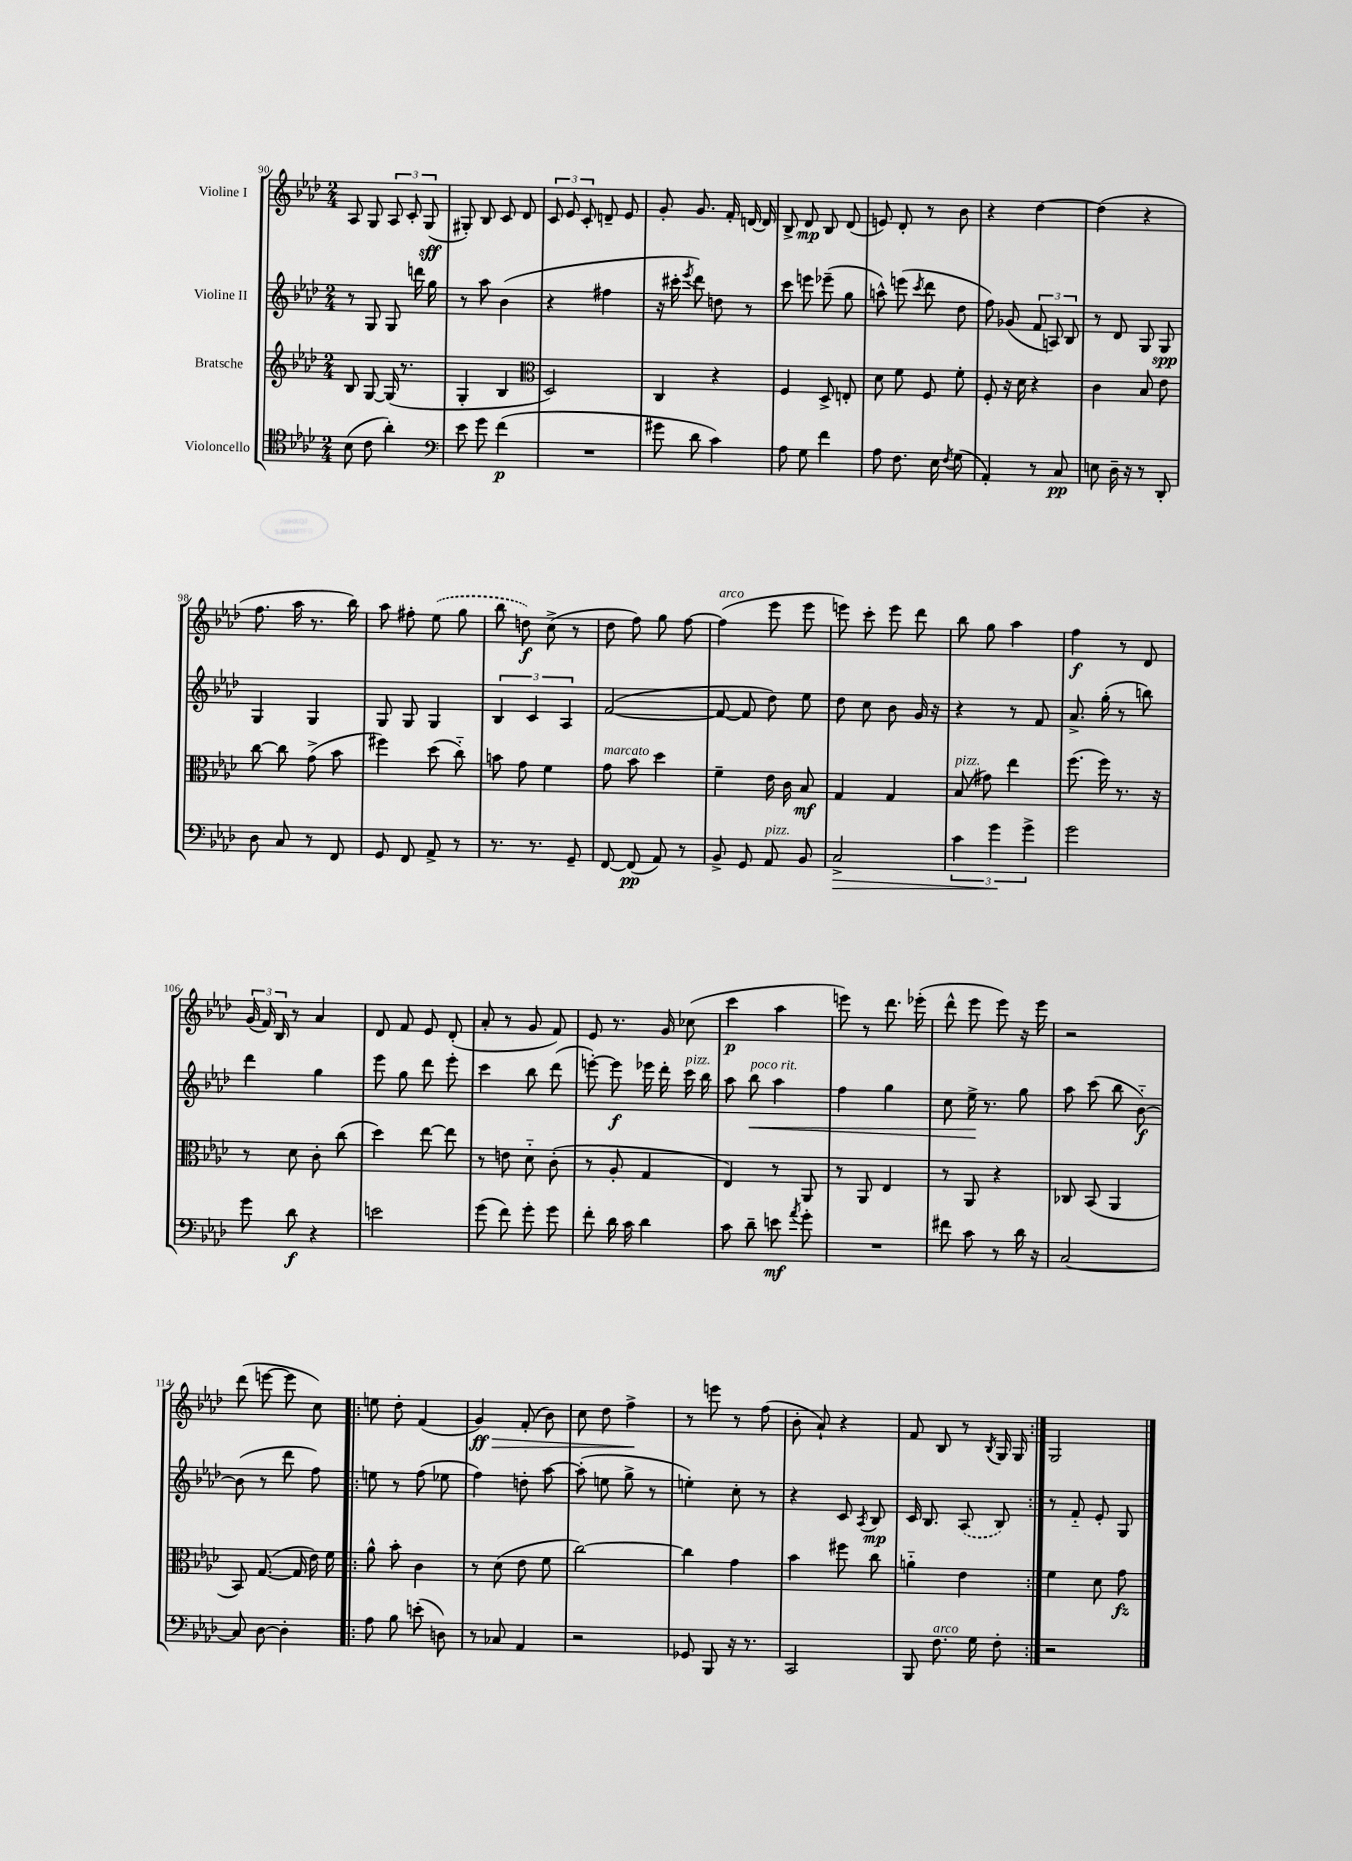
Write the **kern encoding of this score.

**kern	**dynam	**kern	**dynam	**kern	**dynam	**kern	**dynam
*part4	*part4	*part3	*part3	*part2	*part2	*part1	*part1
*staff4	*staff4	*staff3	*staff3	*staff2	*staff2	*staff1	*staff1
*I"Violoncello	*	*I"Bratsche	*	*I"Violine II	*	*I"Violine I	*
*clefC4	*	*clefG2	*	*clefG2	*	*clefG2	*
*k[b-e-a-d-]	*	*k[b-e-a-d-]	*	*k[b-e-a-d-]	*	*k[b-e-a-d-]	*
*M2/4	*	*M2/4	*	*M2/4	*	*M2/4	*
=90	=90	=90	=90	=90	=90	=90	=90
(8B-\	.	8B-/	.	8r	.	8A-/	.
8c\	.	[8G/	.	8G/	.	8G/	.
4a-'\)	.	(16G/]	.	8G/	.	12A-/	.
.	.	8.r	.	.	.	.	.
.	.	.	.	.	.	12c'/	.
.	.	.	.	16dddn\	.	.	.
.	.	.	.	.	.	(12G/	sff
.	.	.	.	16gg\	.	.	.
=91	=91	=91	=91	=91	=91	=91	=91
*clefF4	*	*	*	*	*	*	*
8e-\	.	4G'/	.	8r	.	8G#X'/)	.
8g\	.	.	.	8aa-\	.	8B-/	.
(4f\	p	4B-/	.	(4b-\	.	8c/	.
.	.	.	.	.	.	8d-/	.
=92	=92	=92	=92	=92	=92	=92	=92
*	*	*clefC3	*	*	*	*	*
2r	.	2D-/)	.	4r	.	12c/	.
.	.	.	.	.	.	12e-/	.
.	.	.	.	.	.	12c'/	.
.	.	.	.	4ff#X\	.	8dn~/	.
.	.	.	.	.	.	8e-/	.
=93	=93	=93	=93	=93	=93	=93	=93
8g#X\	.	4C/	.	16r	.	8g'/	.
.	.	.	.	16ccc#X'\	.	.	.
.	.	.	.	8qeee-/	.	.	.
8d-\	.	.	.	8ddd-\)	.	8.g/	.
4c\)	.	4r	.	8ddn\	.	.	.
.	.	.	.	.	.	16f'/	.
.	.	.	.	8r	.	[16dn/	.
.	.	.	.	.	.	16d/]	.
=94	=94	=94	=94	=94	=94	=94	=94
8A-\	.	4F/	.	8ccc\	.	8B-^/	.
8G\	.	.	.	8eeen\	.	8d-/	mp
4f\	.	8D-^/	.	(8eee-X~\	.	8B-/	.
.	.	8En'/	.	8gg\	.	(8d-/	.
=95	=95	=95	=95	=95	=95	=95	=95
8A-\	.	8d-\	.	8aan^^\)	.	8en/)	.
8.F\	.	8f\	.	(8eeen\	.	8d-'/	.
.	.	.	.	8qccc/	.	.	.
.	.	8F/	.	8ddd-\	.	8r	.
16E-\	.	.	.	.	.	.	.
8qF/	.	.	.	.	.	.	.
(8G\	.	8f'\	.	8dd-\	.	8b-\	.
=96	=96	=96	=96	=96	=96	=96	=96
4AA-'/)	.	8F'/	.	8ff\)	.	4r	.
.	.	16r	.	(8g-X/	.	.	.
.	.	16d-\	.	.	.	.	.
8r	.	4r	.	12f/	.	[4dd-\	.
.	.	.	.	12An/)	.	.	.
8C/	pp	.	.	.	.	.	.
.	.	.	.	12B-/	.	.	.
=97	=97	=97	=97	=97	=97	=97	=97
8En\	.	4c\	.	8r	.	(4dd-\]	.
16D-~\	.	.	.	8d-/	.	.	.
16r	.	.	.	.	.	.	.
8r	.	8B-/	.	8G/	.	4r	.
8DD-'/	.	8e-\	.	8G/	spp	.	.
!!LO:LB:g=z
=98	=98	=98	=98	=98	=98	=98	=98
8D-\	.	[8cc\	.	4G/	.	8.ff\	.
8C/	.	8cc\]	.	.	.	.	.
.	.	.	.	.	.	16aa-\	.
8r	.	(8g^\	.	4G/	.	8.r	.
8FF/	.	8b-\	.	.	.	.	.
.	.	.	.	.	.	16bb-\)	.
=99	=99	=99	=99	=99	=99	=99	=99
8GG/	.	4ff#X\)	.	8G/	.	8aa-\	.
8FF/	.	.	.	8G/	.	8ff#X'\	.
8AA-^/	.	(8dd-\	.	4G/	.	(8ee-\	.
8r	.	8cc\)	.	.	.	8gg\	.
=100	=100	=100	=100	=100	=100	=100	=100
8.r	.	8bn\	.	6B-/	.	8bb-\	.
.	.	8g\	.	.	.	8ddn\)	f
.	.	.	.	6c/	.	.	.
8.r	.	.	.	.	.	.	.
.	.	4f\	.	.	.	(8cc^\	.
.	.	.	.	6A-/	.	.	.
8GG~/	.	.	.	.	.	8r	.
=101	=101	=101	=101	=101	=101	=101	=101
!	!	!LO:TX:a:i:t=marcato	!	!	!	!	!
[8FF/	.	8g\	.	([2f/	.	8dd-\	.
(8FF/]	pp	8b-\	.	.	.	8ff\)	.
8AA-/)	.	4dd-\	.	.	.	8gg\	.
8r	.	.	.	.	.	[8ff\	.
=102	=102	=102	=102	=102	=102	=102	=102
!	!	!	!	!	!	!LO:TX:a:i:t=arco	!
8BB-^/	.	4f~\	.	8f/_	.	(4ff\]	.
8GG/	.	.	.	8f/]	.	.	.
!LO:TX:a:i:t=pizz.	!	!	!	!	!	!	!
8AA-/	.	16e-\	.	8dd-\)	.	8eee-\	.
.	.	16c\	.	.	.	.	.
8BB-/	.	8B-/	mf	8ee-\	.	8eee-\	.
=103	=103	=103	=103	=103	=103	=103	=103
!	!LO:HP:b	!	!	!	!	!	!
2C^/	>	4G/	.	8dd-\	.	8eeen\)	.
.	.	.	.	8cc\	.	8ccc'\	.
.	.	4G/	.	8b-\	.	8eee\	.
.	.	.	.	16g/	.	8ddd-\	.
.	.	.	.	16r	.	.	.
=104	=104	=104	=104	=104	=104	=104	=104
!	!	!LO:TX:a:i:t=pizz.	!	!	!	!	!
6c\	.	(8B-/	.	4r	.	8bb-\	.
.	.	8g#X\)	.	.	.	8gg\	.
6g\	.	.	.	.	.	.	.
.	.	4ee-\	.	8r	.	4aa-\	.
6g^\	]	.	.	.	.	.	.
.	.	.	.	8f/	.	.	.
=105	=105	=105	=105	=105	=105	=105	=105
2g\	.	(8.ff\	.	8.a-^/	.	4ff\	f
.	.	16ff\)	.	(16gg'\	.	.	.
.	.	8.r	.	8r	.	8r	.
.	.	.	.	8bbn\)	.	8d-/	.
.	.	16r	.	.	.	.	.
!!LO:LB:g=z
=106	=106	=106	=106	=106	=106	=106	=106
8g\	.	8r	.	4ddd-\	.	(24g/	.
.	.	.	.	.	.	24f/)	.
.	.	.	.	.	.	24B-/	.
8d-\	f	8d-\	.	.	.	8r	.
4r	.	8c'\	.	4gg\	.	4a-/	.
.	.	(8cc\	.	.	.	.	.
=107	=107	=107	=107	=107	=107	=107	=107
2en\	.	4dd-\)	.	8eee-\	.	8d-/	.
.	.	.	.	8gg\	.	8f/	.
.	.	[8ee-\	.	8ddd-\	.	8e-/	.
.	.	8ee-\]	.	8eee-'\	.	(8d-'/	.
=108	=108	=108	=108	=108	=108	=108	=108
(8g\	.	8r	.	4ccc\	.	8a-'/	.
8f\)	.	8en\	.	.	.	8r	.
8g'\	.	8d-\	.	8bb-\	.	8g/	.
8g\	.	(8c'\	.	(8ddd-\	.	8f/)	.
=109	=109	=109	=109	=109	=109	=109	=109
8f'\	.	8r	.	[8eeen'\)	.	8e-/	.
16d-\	.	8A-'/	.	8eee\]	f	8.r	.
16c\	.	.	.	.	.	.	.
4d-\	.	4G/	.	16eee-X\	.	.	.
.	.	.	.	16ddd-'\	.	16g/	.
!	!	!	!	!LO:TX:a:i:t=pizz.	!	!	!
.	.	.	.	16ccc\	.	(8cc-X\	.
.	.	.	.	16bb-\	.	.	.
=110	=110	=110	=110	=110	=110	=110	=110
8c\	.	4E-/)	.	8aa-\	.	4ccc\	p
!	!	!	!	!LO:TX:a:i:t=poco rit.	!	!	!
!	!	!	!	!	!LO:HP:b	!	!
8d-~\	.	.	.	8bb-\	<	.	.
8en\	mf	8r	.	4aa-\	.	4aa-\	.
8qa-/	.	.	.	.	.	.	.
8g'\	.	8AA-/	.	.	.	.	.
=111	=111	=111	=111	=111	=111	=111	=111
2r	.	8r	.	4ff\	.	8eeen\)	.
.	.	8AA-/	.	.	.	8r	.
.	.	4E-/	.	4gg\	.	8.ddd-\	.
.	.	.	.	.	.	(16eee-X'\	.
=112	=112	=112	=112	=112	=112	=112	=112
8f#X\	.	8r	.	8cc\	.	8ddd-^^\	.
8c\	.	8AA-/	.	16ee-^\	.	8eee-\	.
.	.	.	.	8.r	[	.	.
8r	.	4r	.	.	.	8eee-\)	.
16d-\	.	.	.	8gg\	.	16r	.
16r	.	.	.	.	.	16eee-\	.
=113	=113	=113	=113	=113	=113	=113	=113
[2C/	.	8C-X/	.	8aa-\	.	2r	.
.	.	(8BB-/	.	(8ccc\	.	.	.
.	.	4AA-/	.	8bb-\	.	.	.
.	.	.	.	[8b-\)	f	.	.
!!LO:LB:g=z
=114	=114	=114	=114	=114	=114	=114	=114
8C/]	.	8BB-/)	.	(8b-\]	.	(8ddd-\	.
[8D-\	.	([8.G/	.	8r	.	[8eeen\	.
4D-'\]	.	.	.	8ddd-\	.	8eee\]	.
.	.	16G/]	.	.	.	.	.
.	.	16e-\)	.	8ff\)	.	8cc\)	.
.	.	16f\	.	.	.	.	.
=115!|:	=115!|:	=115!|:	=115!|:	=115!|:	=115!|:	=115!|:	=115!|:
8A-\	.	8a-^^\	.	8een\	.	8een\	.
8B-\	.	8b-'\	.	8r	.	8dd-'\	.
(8en'\	.	4c\	.	(8ff\	.	(4f/	.
8Dn\)	.	.	.	8ee-X\	.	.	.
=116	=116	=116	=116	=116	=116	=116	=116
!	!	!	!	!	!	!	!LO:HP:b
8r	.	8r	.	4ff\)	.	4g/)	> ff
8C-X/	.	(8d-\	.	.	.	.	.
4AA-/	.	8e-\	.	8ddn'\	.	(8f'/	.
.	.	8f\	.	[8aa-\	.	8b-\)	.
=117	=117	=117	=117	=117	=117	=117	=117
2r	.	[2cc\)	.	(8aa-'\]	.	8cc\	.
.	.	.	.	8een\	.	8dd-\	.
.	.	.	.	8gg^\	.	4ff^\	.
.	.	.	.	8r	.	.	.
.	.	.	.	.	.	.	]
=118	=118	=118	=118	=118	=118	=118	=118
8GG-X/	.	4cc\]	.	4een'\)	.	8r	.
8BBB-/	.	.	.	.	.	8eeen\	.
16r	.	4g\	.	8cc'\	.	8r	.
8.r	.	.	.	.	.	.	.
.	.	.	.	8r	.	(8ff\	.
=119	=119	=119	=119	=119	=119	=119	=119
2CC/	.	4b-\	.	4r	.	8b-'\	.
.	.	.	.	.	.	8a-`/)	.
.	.	8ff#X\	.	8c/	.	4r	.
.	.	.	.	8qA-/	.	.	.
.	.	8cc\	.	8B-/	mp	.	.
=120	=120	=120	=120	=120	=120	=120	=120
8BBB-/	.	4an\	.	16c/	.	8f/	.
.	.	.	.	8.B-/	.	.	.
!LO:TX:a:i:t=arco	!	!	!	!	!	!	!
8.F\	.	.	.	.	.	8B-/	.
.	.	4e-\	.	(8A-/	.	8r	.
16G\	.	.	.	.	.	.	.
.	.	.	.	.	.	8qB-/	.
8F'\	.	.	.	8B-/)	.	16G/	.
.	.	.	.	.	.	16G/	.
=121:|!	=121:|!	=121:|!	=121:|!	=121:|!	=121:|!	=121:|!	=121:|!
2r	.	4f\	.	8r	.	2G/	.
.	.	.	.	8f/	.	.	.
.	.	8d-\	.	8e-'/	.	.	.
.	.	8g\	fz	8G/	.	.	.
==	==	==	==	==	==	==	==
*-	*-	*-	*-	*-	*-	*-	*-
